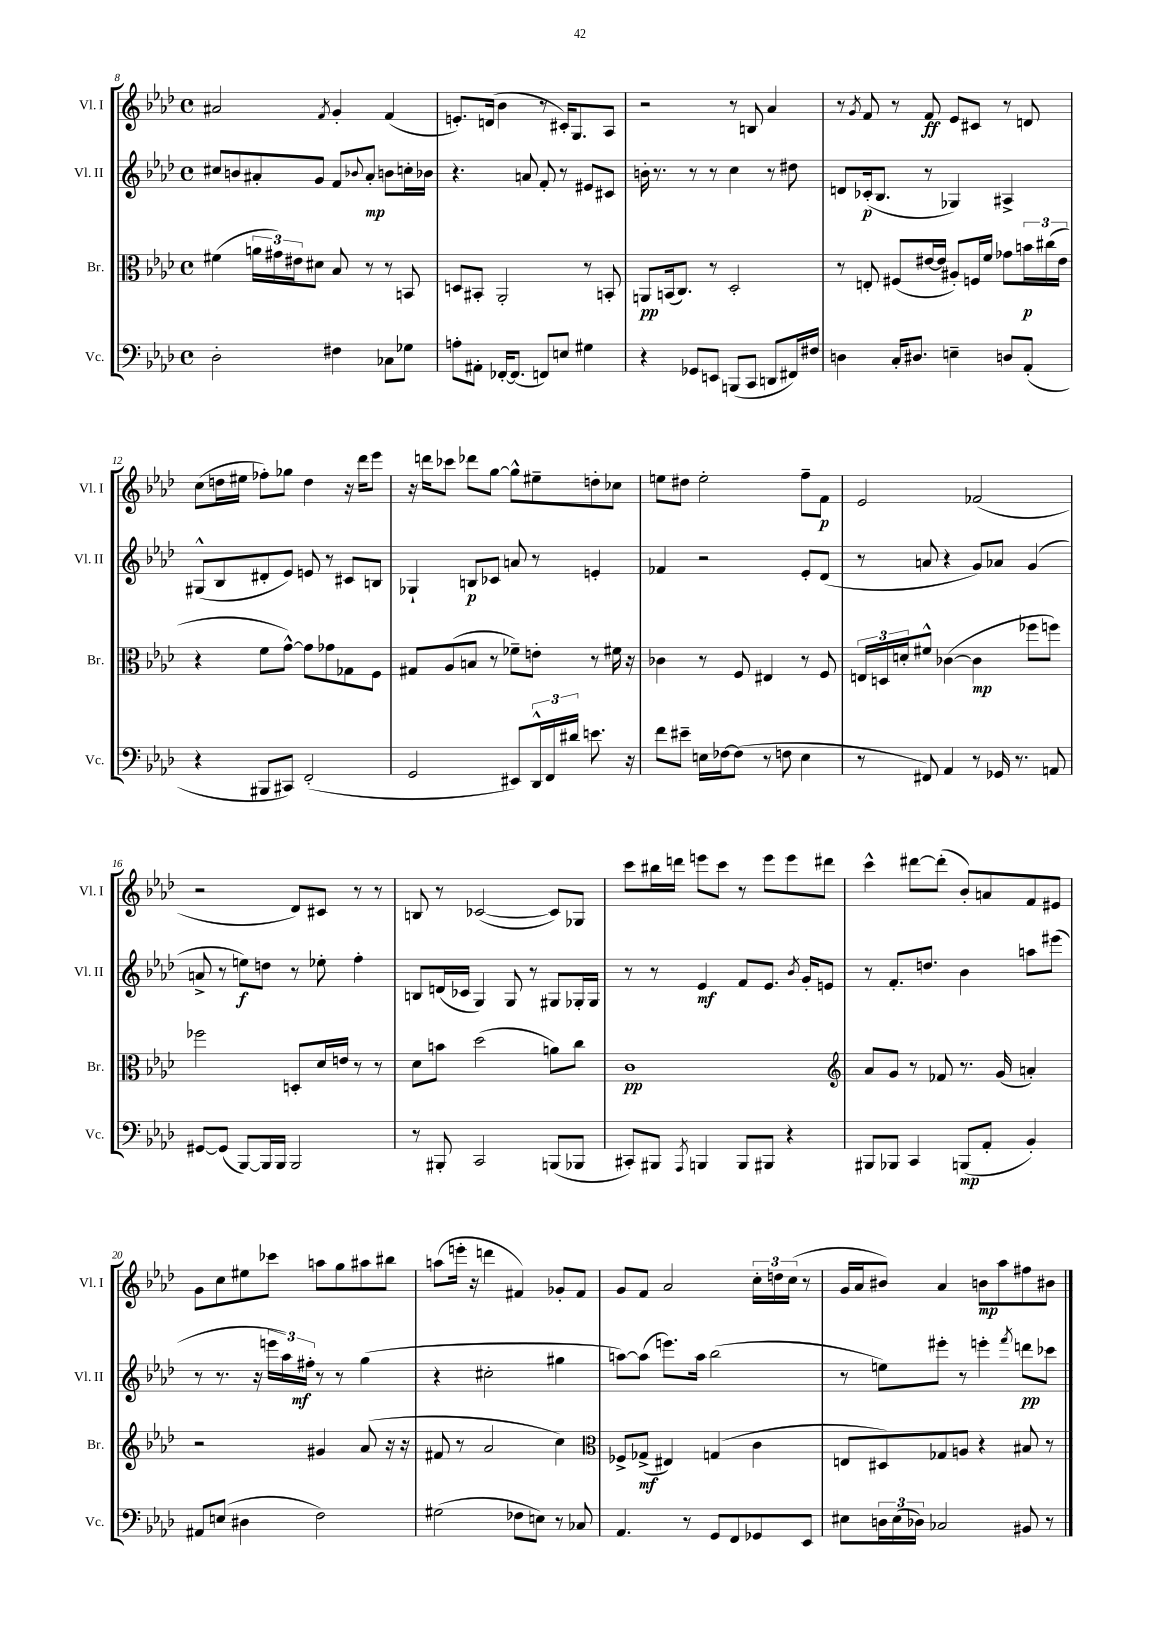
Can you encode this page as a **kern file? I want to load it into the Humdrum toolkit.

**kern	**kern	**kern	**kern
*staff4	*staff3	*staff2	*staff1
*clefF4	*clefC3	*clefG2	*clefG2
*k[b-e-a-d-]	*k[b-e-a-d-]	*k[b-e-a-d-]	*k[b-e-a-d-]
*M4/4	*M4/4	*M4/4	*M4/4
*met(c)	*met(c)	*met(c)	*met(c)
2D-'\	(4f#\	8cc#/L	2a#/
.	.	8b/	.
.	24a\LL	8a#'/	.
.	24g#\)	.	.
.	24e#\J	.	.
.	8d#\J	8g/J	.
.	.	.	8qf/
4F#\	8B-/	8f/L	4g'/
.	.	8qqb-/	.
.	8r	8a#'/J	.
8C-\L	8r	8b\L	(4f/
8G-\J	8BB/	16cc'\L	.
.	.	16b-\JJ	.
=	=	=	=
8A'\L	8D/L	4.r	8.e'/L)
8AA#'\J	8BB#'/J	.	.
.	.	.	(16d/Jk
[16FF-'/LK	2AA-'/	.	4b-\
(8.FF-/]J	.	.	.
.	.	8a/	.
8FF/L)	.	8f'/	8r
8E/J	.	8r	16c#'/LK)
.	.	.	8.G/
4G#\	8r	8e#/L	.
.	8BB'/	8c#/J	8A-/J
=	=	=	=
4r	8AA/L	16b'\	2r
.	.	8.r	.
.	(16BB/k	.	.
.	8.C/J)	.	.
8GG-/L	.	8r	.
8EE/J	8r	8r	.
(8BBB/L	2D-'/	4cc\	8r
8CC/J	.	.	8B/
8DD/L	.	8r	4a-/
16FF#/L)	.	8dd#\	.
16F#/JJ	.	.	.
=	=	=	=
4D\	8r	8d/L	8r
.	.	.	8qg/
.	8E'/	(16c-'/k	8f/
.	.	8.B-/J	.
16C'/LK	(8F#/L	.	8r
8.D#/J	.	.	.
.	[16e#/L	8r	8f/
.	16e#/]JJ	.	.
4E~\	8A#'/L)	4G-/)	8e-/L
.	16F/L	.	8c#/J
.	16f/JJ	.	.
8D/L	8g-\L	4A#^/	8r
(8AA-'/J	24b\L	.	8d/
.	(24cc#\	.	.
.	24e#\JJ	.	.
=	=	=	=
4r	4r	(8G#^^/L	(8cc\L
.	.	8B-/	16dd\L
.	.	.	16ee#\JJ
8BBB#/L	8f\L	8d#'/	8ff-'\L)
8CC#/J)	[8g^^\J)	8e-/J)	8gg-\J
(2FF'/	8g\]L	8e/	4dd\
.	8g-\	8r	.
.	8G-\	8c#/L	16r
.	.	.	16ddd-\LK
.	8F\J	8B/J	8eee-\J
=	=	=	=
2GG/	8G#/L	4G-`/	16r
.	.	.	16ddd\LK
.	(8A-/	.	8ccc-\J
.	8B/J	8B/L	8ddd-\L
.	8r	8c-/J	[8gg\J
8EE#/L)	8f-~\L)	8a/	8gg^^\]L
24DD-^^/L	8e'\J	8r	8ee#~\
24FF/	.	.	.
24d#/JJ	.	.	.
8.e\	8r	4e'/	8dd'\
.	16f#\	.	8cc-\J
16r	16r	.	.
=	=	=	=
8f\L	4c-\	4f-/	8ee\L
8e#~\J	.	.	8dd#\J
16E\LL	8r	2r	2ee'\
[16F-\J	.	.	.
(8F-\]J	8F/	.	.
8r	4E#/	.	.
8F\	.	.	.
4E\	8r	8e-'/L	8ff~\L
.	8F/	(8d-/J	8f\J
=	=	=	=
8r	24E/LL	8r	2e-/
.	24D/	.	.
.	24d'/J	.	.
8FF#/)	8f#^^/J	8a/	.
4AA-/	([4c-\	4r	.
8r	4c-\]	8g/L)	(2f-/
16GG-/	.	8a-/J	.
8.r	.	.	.
.	8ff-\L	(4g/	.
8AA/	8ff\J)	.	.
=	=	=	=
[8GG#/L	2ff-\	8a^/	2r
(8GG#/]J	.	8r	.
[8BBB-/L)	.	8ee\L)	.
16BBB-/]L	.	8dd\J	.
16BBB-/JJ	.	.	.
2BBB-/	8D'/L	8r	8d-/L)
.	16d-/L	8ee-'\	8c#/J
.	16e/JJ	.	.
.	8r	4ff'\	8r
.	8r	.	8r
=	=	=	=
8r	8d-\L	8B/L	8B/
8BBB#'/	8b\J	(16d/L	8r
.	.	16c-/JJ	.
2CC/	(2dd-\	4G/)	([2c-/
.	.	8G/	.
.	.	8r	.
(8BBB/L	8a\L)	8G#/L	8c-/]L)
8BBB-/J	8cc\J	16G-'/L	8G-/J
.	.	16G-/JJ	.
=	=	=	=
8CC#'/L)	1c	8r	8ccc\L
8BBB#/J	.	8r	16bb#\L
.	.	.	16ddd\JJ
8qAAA-/	.	.	.
4BBB/	.	4e-/	8eee\L
.	.	.	8ccc\J
8BBB/L	.	8f/L	8r
8BBB#/J	.	8.e-/J	8eee\L
4r	.	.	8eee\
.	.	8qb-/	.
.	.	16g'/LK	.
.	.	8e/J	8ddd#\J
=	=	=	=
*	*clefG2	*	*
8BBB#/L	8a-/L	8r	4ccc^^\
8BBB-/J	8g/J	8.f'/L	.
4CC/	8r	.	[8ddd#\L
.	.	8.dd/J	.
.	8f-/	.	(8ddd#'\]J
(8BBB/L	8.r	4b-\	8b-'/L)
8AA-'/J	.	.	8a/
.	(16g/	.	.
4BB-'/)	4a'/)	8aa\L	8f/
.	.	(8eee#\J	8e#/J
=	=	=	=
8AA#/L	2r	8r	8g\L
(8E/J	.	8.r	8cc\
4D#\	.	.	8ee#\
.	.	16r	.
.	.	24eee\LL	8ccc-\J
.	.	24aa-\)	.
.	.	24ff#'\JJ	.
2F\)	4g#/	8r	8aa\L
.	.	8r	8gg\
.	(8a-/	(4gg\	8aa#\
.	16r	.	8bb#\J
.	16r	.	.
=	=	=	=
(2G#\	8f#/	4r	(8aa\L
.	8r	.	16eee'\Jk
.	.	.	16r
.	2a-/	2cc#'\	4ddd\
8F-\L	.	.	4f#/)
8E\J)	.	.	.
8r	4cc\)	4gg#\	8g-'/L
8C-/	.	.	8f#/J
=	=	=	=
*	*clefC3	*	*
4.AA-/	8F-^/L	[8aa\L)	8g/L
.	(8G-^/J	(8aa\]J	8f/J
.	4E#/)	8.eee\L)	2a-/
8r	.	.	.
.	.	16aa\Jk	.
8GG/L	(4G/	(2bb-\	.
8FF/	.	.	.
8GG-/	4c\	.	24cc'\LL
.	.	.	24dd\
.	.	.	(24cc\JJ
8EE-/J	.	.	8r
=	=	=	=
8E#\L	8E/L	8r	16g/LL
.	.	.	16a-/J
24D\L	8D#/)	8ee\L)	8b#/J)
(24E#\	.	.	.
24D-\JJ)	.	.	.
2C-/	8G-/	8eee#'\J	4a-/
.	8A/J	8r	.
.	4r	4eee'\	8b\L
.	.	.	8aa-\
.	.	8qfff/	.
8BB#/	8B#/	8ddd\L	8ff#\
8r	8r	8ccc-\J	8b#\J
==	==	==	==
*-	*-	*-	*-
